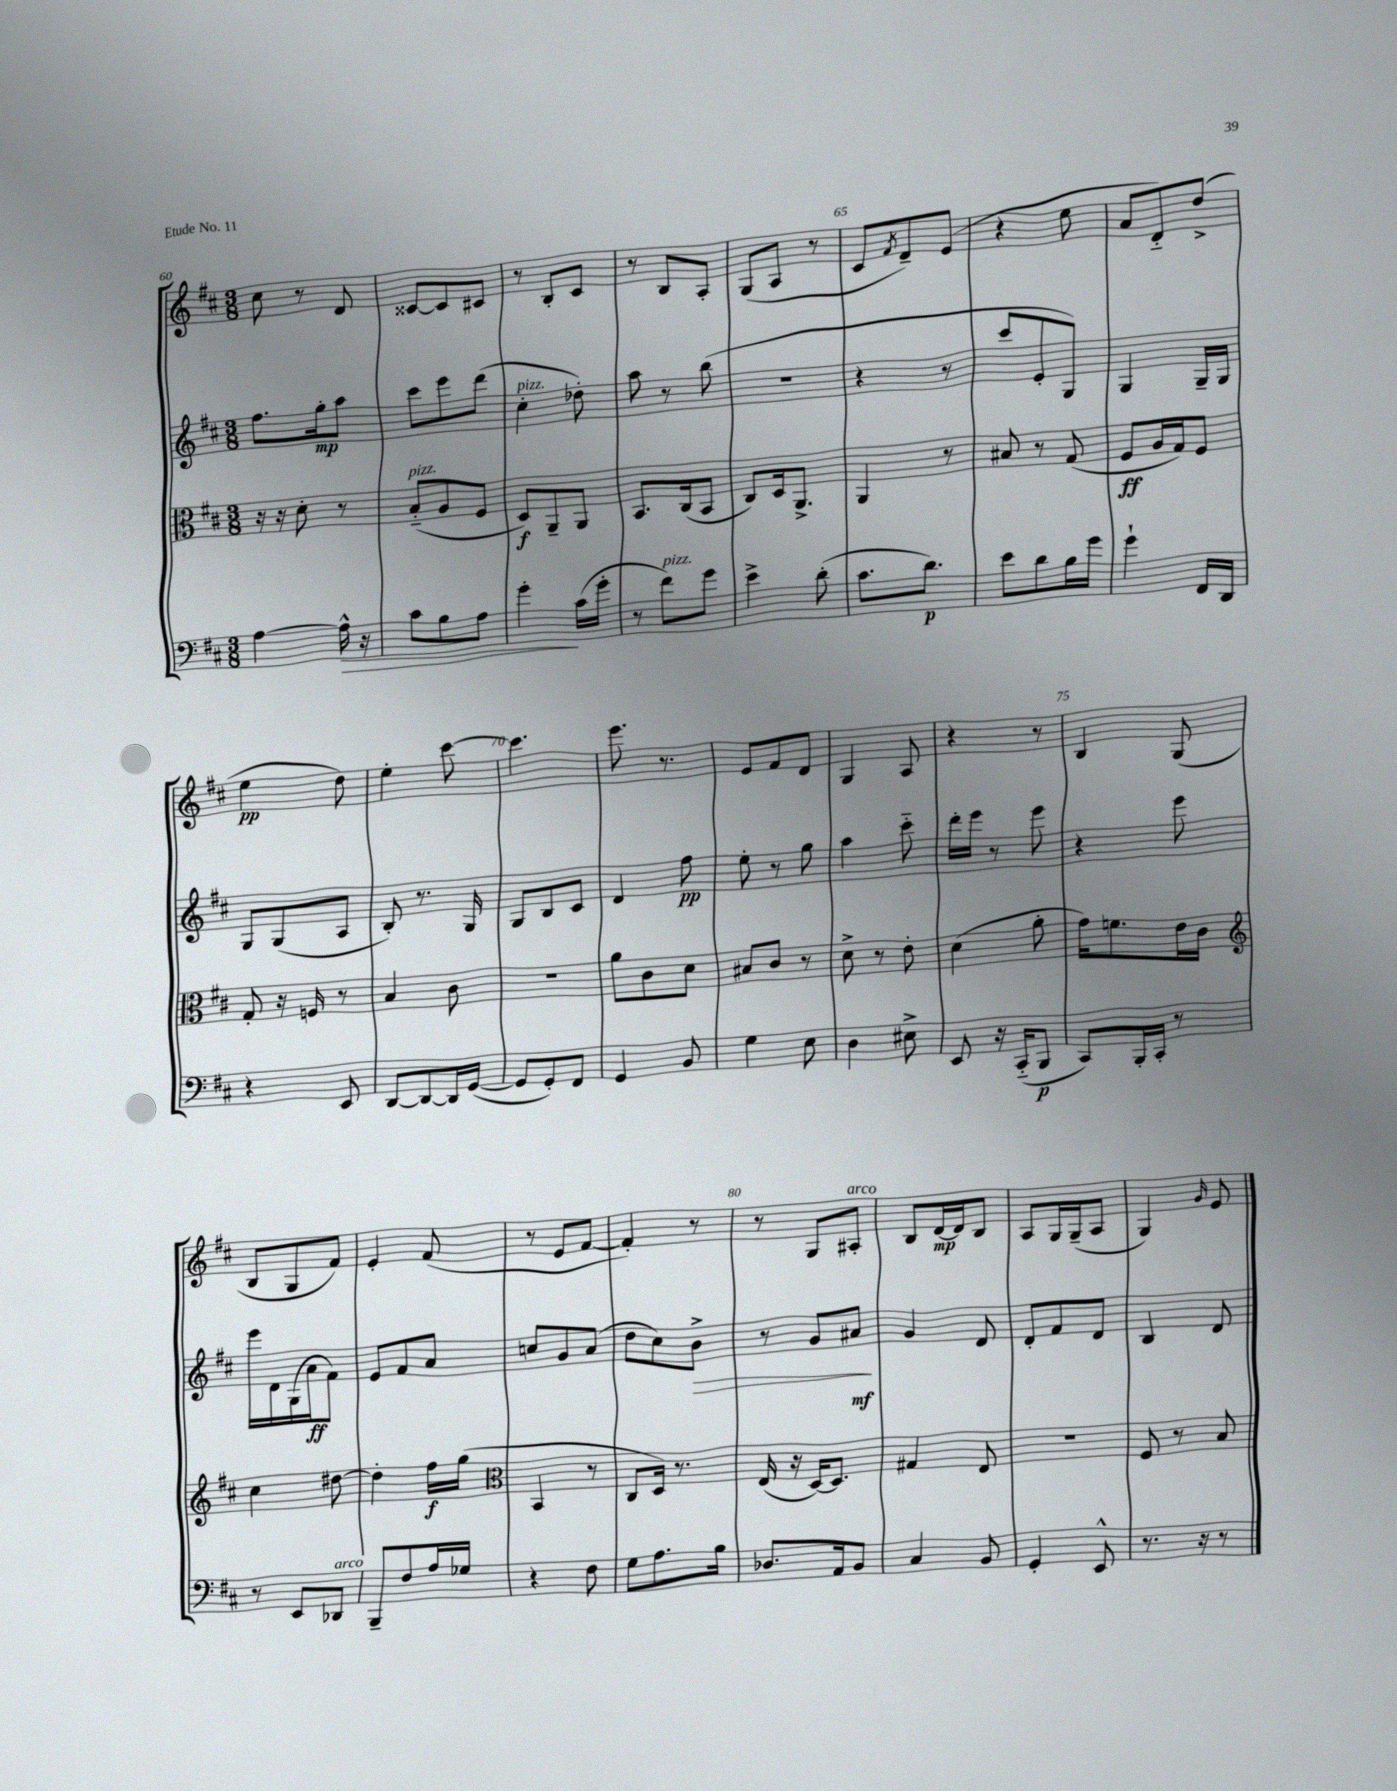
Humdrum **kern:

**kern	**dynam	**kern	**dynam	**kern	**dynam	**kern	**dynam
*part4	*part4	*part3	*part3	*part2	*part2	*part1	*part1
*staff4	*staff4	*staff3	*staff3	*staff2	*staff2	*staff1	*staff1
*clefF4	*	*clefC3	*	*clefG2	*	*clefG2	*
*k[f#c#]	*	*k[f#c#]	*	*k[f#c#]	*	*k[f#c#]	*
*M3/8	*	*M3/8	*	*M3/8	*	*M3/8	*
=60	=60	=60	=60	=60	=60	=60	=60
[4A\	.	16r	.	8.ff#\L	.	8cc#\	.
.	.	16r	.	.	.	.	.
.	.	8d'\	.	.	.	8r	.
.	.	.	.	16gg'\k	mp	.	.
!	!LO:HP:b	!	!	!	!	!	!
16A^^\]	>	8r	.	8aa\J	.	8d/	.
16r	.	.	.	.	.	.	.
=61	=61	=61	=61	=61	=61	=61	=61
!	!	!LO:TX:a:i:t=pizz.	!	!	!	!	!
8c#\L	.	(8B/L	.	8ccc#\L	.	[8c##X/L	.
8B\	.	8A/	.	8eee\	.	8c##/]	.
8A\J	.	8F#/J	.	(8ddd\J	.	8c#X/J	.
=62	=62	=62	=62	=62	=62	=62	=62
!	!	!	!	!LO:TX:a:i:t=pizz.	!	!	!
4g'\	.	8D/L)	f	4cc#'\	.	8r	.
.	.	8AA~/	.	.	.	8B'/L	.
(16c#\LL	]	8AA/J	.	8dd-X'\)	.	8c#/J	.
16g'\JJ	.	.	.	.	.	.	.
=63	=63	=63	=63	=63	=63	=63	=63
8r	.	8.BB/L	.	8aa\	.	8r	.
!LO:TX:a:i:t=pizz.	!	!	!	!	!	!	!
8f#\L)	.	.	.	8r	.	8B/L	.
.	.	(16C#/k	.	.	.	.	.
8g\J	.	8BB/J	.	(8bb\	.	8A'/J	.
=64	=64	=64	=64	=64	=64	=64	=64
4e^\	.	8C#/L)	.	4.r	.	(8G/L	.
.	.	16D/k	.	.	.	8A/J	.
.	.	8.AA^/J	.	.	.	.	.
(8d'\	.	.	.	.	.	8r	.
=65	=65	=65	=65	=65	=65	=65	=65
8.c#\L	.	4AA/	.	4r	.	8c#/L	.
.	.	.	.	.	.	8qf#/	.
.	.	.	.	.	.	8d~/)	.
8.d\J)	p	.	.	.	.	.	.
.	.	8r	.	8r	.	(8e/J	.
=66	=66	=66	=66	=66	=66	=66	=66
8e\L	.	8B#X/	.	8ccc#/L	.	4r	.
8d\	.	8r	.	8e'/	.	.	.
16B\L	.	(8G/	.	8G/J)	.	8ee\	.
16g\JJ	.	.	.	.	.	.	.
=67	=67	=67	=67	=67	=67	=67	=67
4g`\	.	8F#/L	ff	4G/	.	8a/L	.
.	.	16A/L	.	.	.	8d/)	.
.	.	16G/J)	.	.	.	.	.
16FF#/LL	.	8F#/J	.	16G~/LL	.	(8dd^/J	.
16DD/JJ	.	.	.	16G/JJ	.	.	.
!!LO:LB:g=z
=68	=68	=68	=68	=68	=68	=68	=68
4r	.	8G'/	.	8G/L	.	4ee\	pp
.	.	16r	.	(8G/	.	.	.
.	.	16Fn/	.	.	.	.	.
8EE/	.	8r	.	8A/J	.	8dd\)	.
=69	=69	=69	=69	=69	=69	=69	=69
[8DD/L	.	4B/	.	8B'/)	.	4ee'\	.
8DD/_	.	.	.	8.r	.	.	.
16DD/L]	.	8c#\	.	.	.	[8ccc#\	.
([16GG/JJ	.	.	.	16G/	.	.	.
=70	=70	=70	=70	=70	=70	=70	=70
8GG/L]	.	4.r	.	8G/L	.	4.ccc#\]	.
8GG'/)	.	.	.	8B/	.	.	.
8FF#/J	.	.	.	8c#/J	.	.	.
=71	=71	=71	=71	=71	=71	=71	=71
4GG/	.	8a\L	.	4d/	.	8.eee\	.
.	.	8c#\	.	.	.	.	.
.	.	.	.	.	.	8.r	.
8BB/	.	8d\J	.	8ff#\	pp	.	.
=72	=72	=72	=72	=72	=72	=72	=72
4G\	.	8B#X/L	.	8ee'\	.	8e/L	.
.	.	8c#/J	.	8r	.	8f#/	.
8E\	.	8r	.	8gg\	.	8d/J	.
=73	=73	=73	=73	=73	=73	=73	=73
4D\	.	8d^\	.	4aa\	.	4G/	.
.	.	8r	.	.	.	.	.
8E#X^\	.	8e'\	.	8ccc#\	.	8A/	.
=74	=74	=74	=74	=74	=74	=74	=74
8EE/	.	(4d\	.	16ddd'\LL	.	4r	.
.	.	.	.	16eee\JJ	.	.	.
16r	.	.	.	8r	.	.	.
(16CC#/KL	.	.	.	.	.	.	.
8BBB/J	p	8a'\	.	8eee\	.	8r	.
=75	=75	=75	=75	=75	=75	=75	=75
8CC#/L)	.	16g\KL)	.	4r	.	4B/	.
.	.	8.fn\	.	.	.	.	.
16BBB'/L	.	.	.	.	.	.	.
16CC#'/JJ	.	.	.	.	.	.	.
8r	.	16e\L	.	8eee\	.	(8G/	.
.	.	16c#\JJ	.	.	.	.	.
!!LO:LB:g=z
=76	=76	=76	=76	=76	=76	=76	=76
*	*	*clefG2	*	*	*	*	*
8r	.	4cc#\	.	16eee\LL	.	8B/L	.
.	.	.	.	16d\	.	.	.
8EE/L	.	.	.	(16G\	.	8G/	.
.	.	.	.	16a\J	ff	.	.
!LO:TX:a:i:t=arco	!	!	!	!	!	!	!
8DD-X/J	.	[8dd#X\	.	8f#\J)	.	8f#/J)	.
=77	=77	=77	=77	=77	=77	=77	=77
8BBB~/L	.	4dd#'\]	.	8e/L	.	4e'/	.
8F#/	.	.	.	8f#/	.	.	.
16A/L	.	16ff#\LL	f	8a/J	.	(8f#/	.
16G-X/JJ	.	(16gg\JJ	.	.	.	.	.
=78	=78	=78	=78	=78	=78	=78	=78
*	*	*clefC3	*	*	*	*	*
4r	.	4BB/	.	8ccn/L	.	8r	.
.	.	.	.	8g/	.	8e/L	.
8F#\	.	8r	.	(8a/J	.	[8f#/J	.
=79	=79	=79	=79	=79	=79	=79	=79
8G\L	.	8C#/L	.	8dd\L	.	4f#'/])	.
8.A\	.	16D/Jk)	.	8cc#\)	.	.	.
.	.	8.r	.	.	.	.	.
!	!	!	!	!	!LO:HP:b	!	!
.	.	.	.	8b^\J	>	8r	.
16B\Jk	.	.	.	.	.	.	.
=80	=80	=80	=80	=80	=80	=80	=80
8.D-X/L	.	(16E/	.	8r	.	8r	.
.	.	16r	.	.	.	.	.
.	.	[16D/KL)	.	8g/L	.	8G/L	.
16AA/k	.	8.D/J]	.	.	.	.	.
!	!	!	!	!	!	!LO:TX:a:i:t=arco	!
8BB/J	.	.	.	8a#X/J	mf	8A#X'/J	.
.	.	.	.	.	]	.	.
=81	=81	=81	=81	=81	=81	=81	=81
4C#/	.	4G#X/	.	4g/	.	8B/L	.
.	.	.	.	.	.	[16d/L	mp
.	.	.	.	.	.	16d/J]	.
8BB/	.	8E/	.	8d/	.	8B/J	.
=82	=82	=82	=82	=82	=82	=82	=82
4GG'/	.	4.r	.	8d'/L	.	8A/L	.
.	.	.	.	8f#/	.	16G/L	.
.	.	.	.	.	.	(16G~/J	.
8EE^^/	.	.	.	8d/J	.	8A/J	.
=83	=83	=83	=83	=83	=83	=83	=83
8.r	.	8F#/	.	4B/	.	4G/)	.
.	.	8r	.	.	.	.	.
16r	.	.	.	.	.	.	.
.	.	.	.	.	.	16qqg/	.
8r	.	8B/	.	8d/	.	8e/	.
==	==	==	==	==	==	==	==
*-	*-	*-	*-	*-	*-	*-	*-
